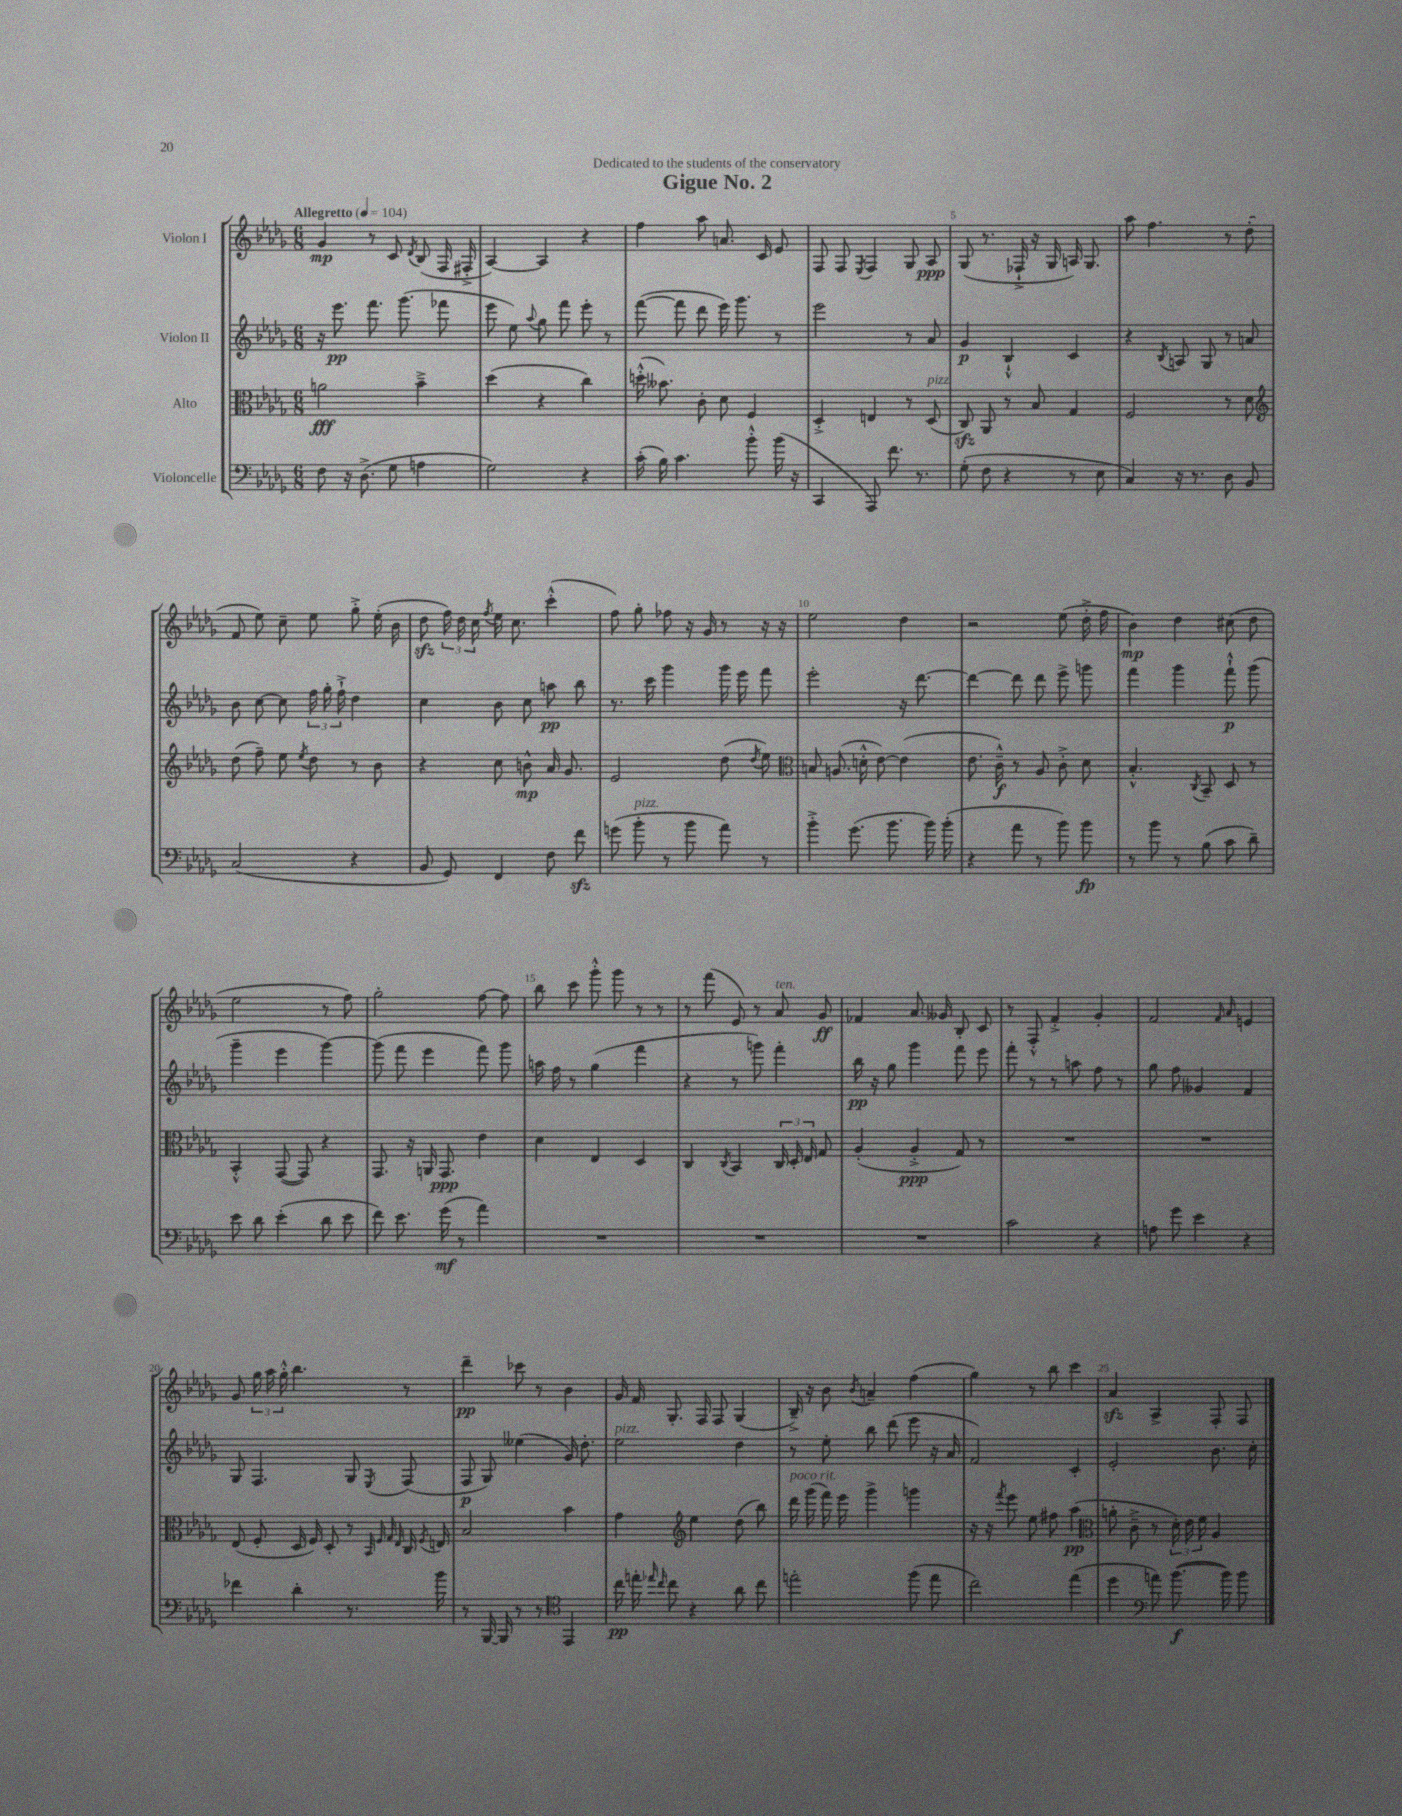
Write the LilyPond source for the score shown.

\header { title = "Gigue No. 2" dedication = "Dedicated to the students of the conservatory" }
<<
\new StaffGroup <<
\new Staff = "s0" \with { instrumentName = "Violon I" } {
    \clef treble \key des \major \numericTimeSignature \time 6/8 \tempo "Allegretto" 4 = 104
    \autoBeamOff ges'4\mp r8 c'8 \acciaccatura { des'8 } bes8( f16 fis16-.-> |
    aes4~) aes4 r4 |
    f''4 aes''8 a'8. c'16 ees'8 |
    f8 f8 \acciaccatura { ees8 } f4 ges8 aes8\ppp |
    ges8( r8. fes16-!-> r16 ges16 a16) ges8. |
    aes''8 f''4. r8 des''8-.( |
    f'8 ees''8) c''8-- ees''8 ges''8-.-> ees''16-.( bes'16 |
    des''8\sfz \tuplet 3/2 { f''16) des''16 c''16 } \acciaccatura { f''8 } ees''16 c''8. c'''4-.-^( |
    f''8) ges''8-. fes''8 r16 ges'16 r8 r16 r16 |
    ees''2 des''4 |
    r2 ees''8( des''16-.-> f''16 |
    bes'4\mp) des''4 cis''8( des''8 |
    ees''2 r8 f''8) |
    ges''2-. f''8~ f''8 |
    bes''8 c'''8 ges'''8-.-^ ges'''8 r8 r8 |
    r8 f'''8( ees'8) r8 aes'8^\markup { \italic "ten." } ges'8\ff |
    fes'4 aes'8. geses'16 bes8-. c'8 |
    r8 f8-.-^ f'4-.-> ges'4-. |
    f'2 \grace { f'16 aes'16 } e'4 |
    ges'8 \tuplet 3/2 { ges''16 aes''16 ges''16-.-^ } bes''4. r8 |
    des'''4--\pp ces'''8 r8 bes'4 |
    ges'16 f'16 ges8.-. f16 f8 ges4( |
    bes16--->) r16 bes'8 \acciaccatura { bes'8 } a'4-- f''4( |
    ges''4) r8 bes''8 c'''4 |
    aes'4\sfz aes4-> f8-. f8 \bar "|." |
}
\new Staff = "s1" \with { instrumentName = "Violon II" } {
    \clef treble \key des \major \numericTimeSignature \time 6/8
    \autoBeamOff r16 ees'''8.\pp f'''8. ges'''8.( fes'''8 |
    ees'''8 ees''8) \appoggiatura { aes''8 } ges''8 f'''8 ees'''8-. r8 |
    f'''8~( f'''8 des'''8 ees'''16) ges'''8. r8 |
    ees'''2 r8 aes'8 |
    ges'4\p bes4-!-^ c'4 |
    r4 \acciaccatura { bes8 } a8 ges8 r8 a'8 |
    bes'8 c''8~ c''8 \tuplet 3/2 { f''16 ges''16-. f''16-!-> } des''4 |
    c''4 bes'8 c''8 a''8\pp bes''8 |
    r8. c'''16 ges'''4 ges'''16 ees'''16 f'''8 |
    ees'''2-. r16 des'''8.~ |
    des'''4~ des'''8 des'''8 ees'''8-> g'''8 |
    f'''4 ges'''4 f'''8-!-^\p ges'''8( |
    ges'''4-- ees'''4 ges'''4~) |
    ges'''8( f'''8 ees'''4 f'''8) ges'''8 |
    a''16 f''16 r8 ges''4( f'''4 |
    r4 r8 g'''8) f'''4-. |
    bes''16\pp r16 ges''8 ges'''4 f'''8 ees'''8 |
    f'''8-. r8 r8 a''8 f''8 r8 |
    ges''8 f''8 geses'4 f'4 |
    ges8 f4. ges8 \acciaccatura { ees8 } f8( |
    f8\p ges8) eeses''4( ges'16) des''8.-. |
    ees''2^\markup { \italic "pizz." } des''4 |
    r8 ees''8-. bes''8 des'''8( ees'''8 r16 aes'16 |
    f'2) c'4-. |
    ees'2-. bes'8. c''16-. \bar "|." |
}
\new Staff = "s2" \with { instrumentName = "Alto" } {
    \clef alto \key des \major \numericTimeSignature \time 6/8
    \autoBeamOff a'2\fff bes'4---> |
    des''4( r4 c''4) |
    d''16-.-^( beses'8.) c'8-. des'8 f4 |
    des4-.-> e4 r8 des8^\markup { \italic "pizz." }( |
    c8\sfz) aes,8 r8 bes8 ges4 |
    f2 r8 des'8 |
    \clef treble des''8( f''8--) ees''8 \acciaccatura { ees''8 } des''8 r8 bes'8 |
    r4 c''8 b'8-^\mp aes'16 ges'8. |
    ees'2 des''8( \acciaccatura { des''8 } ees''8) |
    \clef alto b8 a8.( d'16-.-^ ees'8~) ees'4( |
    ees'8. c'16---^\f) r8 aes8 c'8-.-> des'8 |
    bes4.-.-^ \acciaccatura { c8 } bes,8-- des8 r8 |
    bes,4-.-^ ges,8~( ges,8) r4 |
    ges,8. r16 a,16 ges,8.\ppp ees'4 |
    des'4 ees4 des4 |
    c4 \acciaccatura { c8 } bes,4 \tuplet 3/2 { c16 des16-. ees16 } ges8 |
    aes4-.( aes4-.->\ppp ges8) r8 |
    R2. |
    R2. |
    ees8( f8-. des16 f16) des8-. r8 \grace { bes,32 f32 ges32 ees32 } c16 \acciaccatura { f8 } e16 |
    bes2 bes'4 |
    ges'4 \clef treble ees''4 des''8( bes''8) |
    des'''16^\markup { \italic "poco rit." } ges'''16( f'''16) ees'''16 ges'''4-> g'''4 |
    r16 r16 \acciaccatura { f'''8 } ees'''8 ees''8 fis''8 aes''4\pp( |
    \clef alto a'8-. c'8---> r8 \tuplet 3/2 { des'16-.) ees'16 f'16 } aes4 \bar "|." |
}
\new Staff = "s3" \with { instrumentName = "Violoncelle" } {
    \clef bass \key des \major \numericTimeSignature \time 6/8
    \autoBeamOff f8 r16 des8.->( ges8 a4 |
    ges2) r4 |
    c'16-.( bes16) c'4. bes'8-.-^ bes'16( r16 |
    c,4 aes,,8) f'8. r8. |
    ges8-.( f8 r4 r8 ees8 |
    c4) r16 r8. des8 bes,8 |
    c2( r4 |
    bes,8 ges,8) f,4 f8 f'8\sfz |
    g'8( bes'8-.^\markup { \italic "pizz." } r8 bes'8 aes'8) r8 |
    bes'4-.-> ges'8.( bes'8. bes'16) bes'16-.( |
    r4 aes'8 r8 bes'8) bes'8\fp |
    r8 bes'8 r8 bes8( c'8 des'8--) |
    ees'8 des'8 ees'4-.( des'8 ees'8 |
    f'8) ees'8. ges'16\mf( r8 aes'4) |
    R2. |
    R2. |
    R2. |
    c'2 r4 |
    a8 ges'8 ees'4 r4 |
    fes'4 des'4-. r8. bes'16 |
    r8 bes,,16~ bes,,16 r8 r8 \clef tenor ees,4 |
    c''16\pp e''16-. \grace { ees''16 c''16 } c''8 r4 aes'8 c''8 |
    e''2-. f''8( e''8 |
    c''2) ees''4( |
    des''4 \clef bass a'8) bes'8.~\f( bes'16) bes'8 \bar "|." |
}
>>
>>
\layout { \context { \Score \override BarNumber.break-visibility = ##(#f #t #t) barNumberVisibility = #(every-nth-bar-number-visible 5) } }
